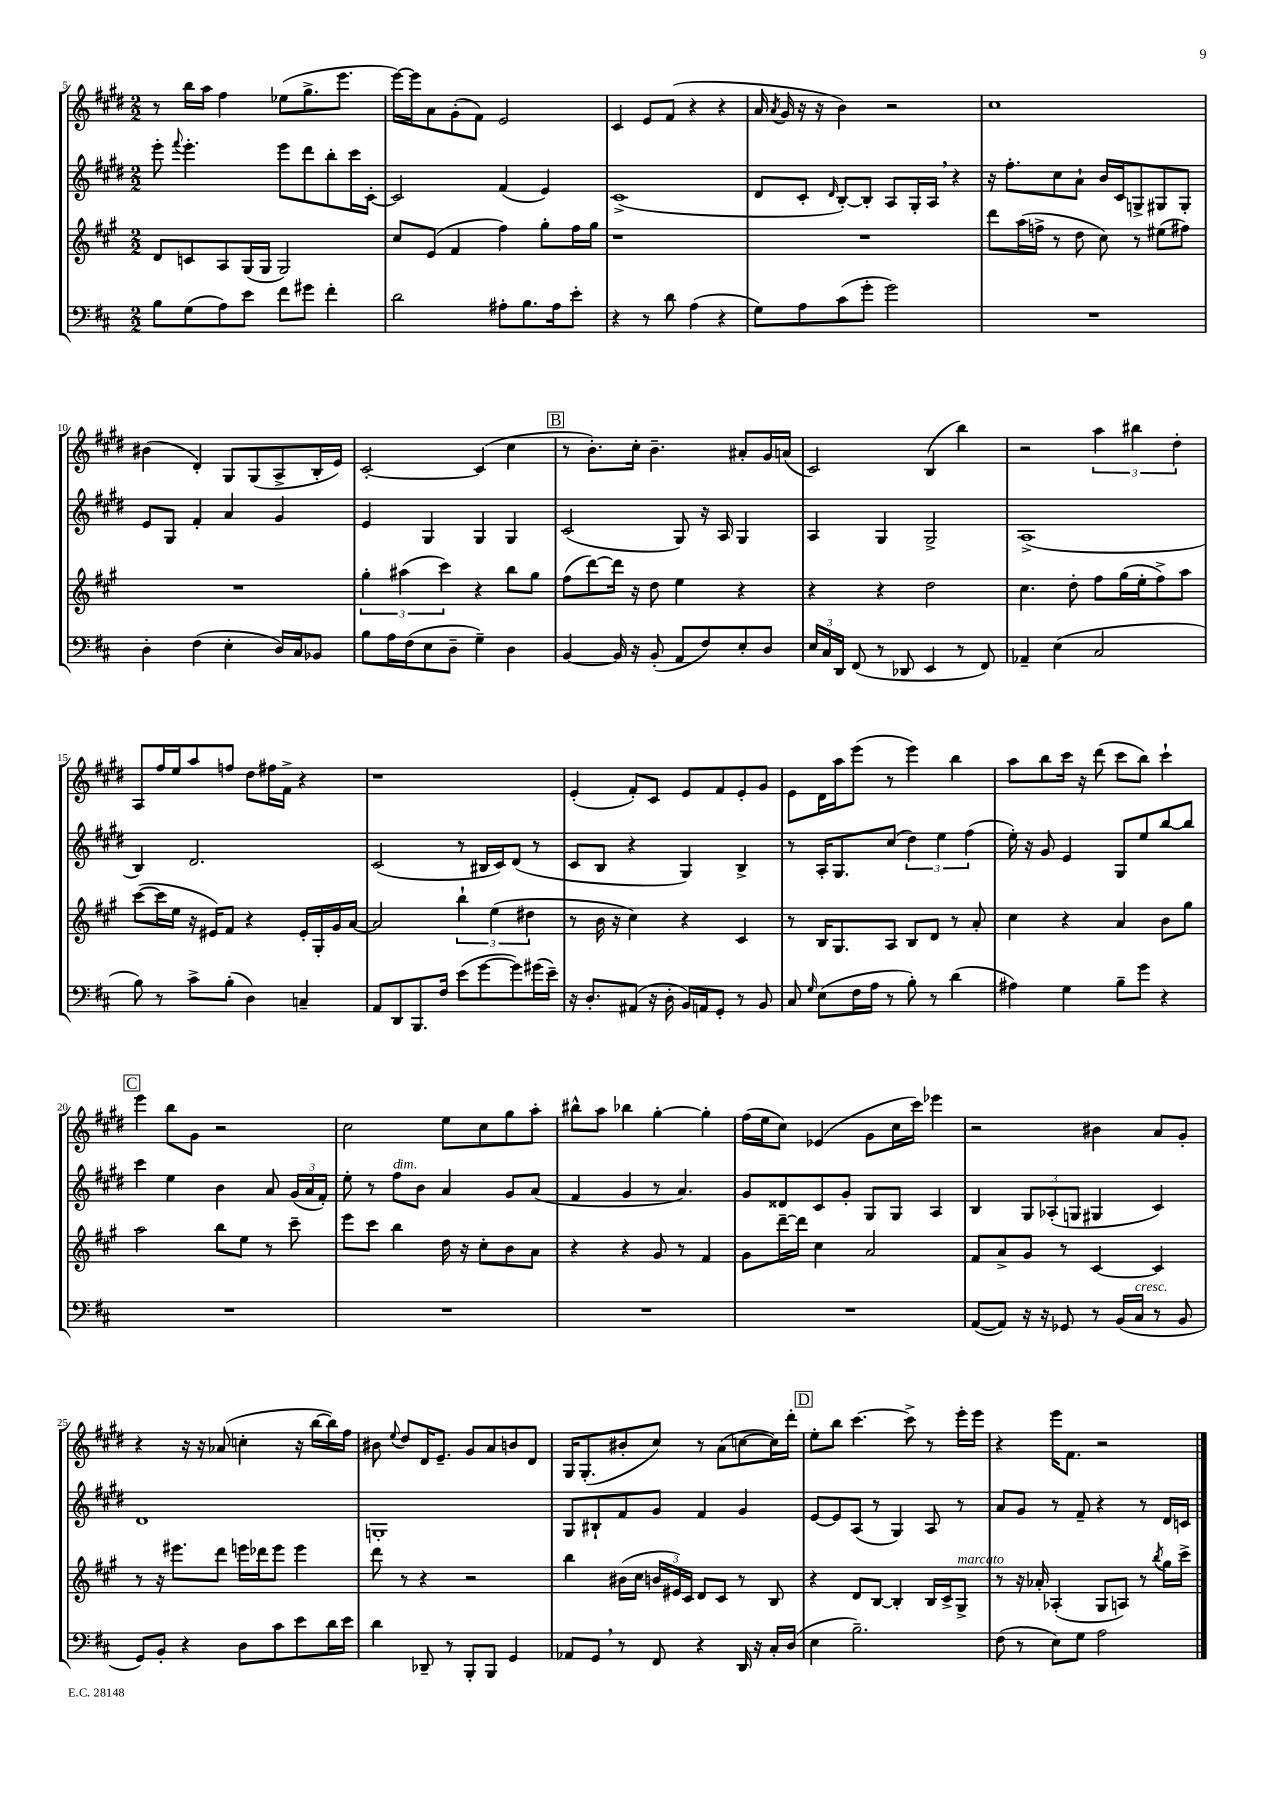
<<
\new StaffGroup <<
\new Staff = "s0" {
    \clef treble \key e \major \numericTimeSignature \time 2/2
    \autoBeamOff r8 b''16[ a''16] fis''4 ees''8[( gis''8.-> e'''8.] |
    e'''16[~) e'''16 a'8 gis'8-.( fis'8]) e'2 |
    cis'4 e'8[ fis'8]( r4 r4 |
    a'16 \acciaccatura { a'8 } gis'16 r16 r16 b'4) r2 |
    cis''1 |
    bis'4( dis'4-.) gis8[ gis8( a8-> b16-. e'16]) |
    cis'2~-. cis'4( cis''4 |
    \mark \markup { \box "B" } r8 b'8.[-.) cis''16]-. b'4.-- ais'8[-. gis'16 a'16]( |
    cis'2) b4( b''4) |
    r2 \tuplet 3/2 { a''4 bis''4 dis''4-. } |
    a8[ fis''16 e''16 a''8 f''8] dis''8[ fis''16 fis'16]-> r4 |
    r1 |
    e'4-.( fis'8[-.) cis'8] e'8[ fis'8 e'8-. gis'8] |
    e'8[ dis'16 a''16 e'''8]( r8 e'''4) b''4 |
    a''8[ b''8 cis'''16] r16 dis'''8( cis'''8[ b''8]) cis'''4-! |
    \mark \markup { \box "C" } e'''4 b''8[ gis'8] r2 |
    cis''2 e''8[ cis''8 gis''8 a''8]-. |
    bis''8[-^ a''8] bes''4 gis''4~-. gis''4-. |
    fis''16[( e''16 cis''8]) ees'4( gis'8[ cis''16 cis'''16]) ees'''4 |
    r2 bis'4 a'8[ gis'8]-. |
    r4 r16 r16 aes'8( c''4-. r16 b''16[~ b''16) fis''16] |
    bis'8 \appoggiatura { e''8 } dis''8[ dis'16 e'8.]-- gis'8[ a'8 b'8 dis'8] |
    gis16[ gis8.-.( bis'8-. cis''8]) r8 a'8[( c''8~ c''16) dis'''16]-. |
    \mark \markup { \box "D" } e''8[-. b''8] cis'''4.~ cis'''8-> r8 e'''16[-. e'''16] |
    r4 e'''16[ fis'8.] r2 \bar "|." |
}
\new Staff = "s1" {
    \clef treble \key e \major \numericTimeSignature \time 2/2
    \autoBeamOff e'''8-. \appoggiatura { fis'''8 } e'''4.-. e'''8[ dis'''8 b''8-. cis'''16 cis'16]~-. |
    cis'2 fis'4( e'4) |
    cis'1->( |
    dis'8[ cis'8]-. \grace { dis'16 } b8[~-.) b8]-. a8[ gis16-. a16] \breathe r4 |
    r16 fis''8.[-. cis''8 a'8]-! b'16[ cis'16 g8-> gis8 gis8]-. |
    e'8[ gis8] fis'4-. a'4 gis'4 |
    e'4 gis4 gis4 gis4 |
    \mark \markup { \box "B" } cis'2( gis8) r16 a16 gis4 |
    a4 gis4 gis2-> |
    a1->( |
    b4) dis'2. |
    cis'2( r8 bis16[ cis'16) dis'8]( r8 |
    cis'8[ b8] r4 gis4) b4-> |
    r8 a16[-. gis8. cis''8]( \tuplet 3/2 { dis''4) e''4 fis''4( } |
    e''16-.) r16 gis'8 e'4 gis8[ e''8 b''8~ b''8] |
    \mark \markup { \box "C" } cis'''4 e''4 b'4 a'8 \tuplet 3/2 { gis'16[( a'16 fis'16]-.) } |
    e''8-. r8 fis''8[^\markup { \italic "dim." } b'8] a'4 gis'8[ a'8]( |
    fis'4 gis'4 r8 a'4.) |
    gis'8[ disis'8 cis'8 gis'8]-. gis8[ gis8] a4 |
    b4 \tuplet 3/2 { gis8[ aes8-.( g8] } gis4 cis'4) |
    dis'1 |
    g1-. |
    gis8[ bis8-! fis'8 gis'8] fis'4 gis'4 |
    \mark \markup { \box "D" } e'8[~ e'8 a8]( r8 gis4) a8 r8 |
    a'8[ gis'8] r8 fis'8-- r4 r8 dis'16[ c'16] \bar "|." |
}
\new Staff = "s2" {
    \clef treble \key a \major \numericTimeSignature \time 2/2
    \autoBeamOff d'8[ c'8 a8 gis16( gis16] gis2) |
    cis''8[ e'8]( fis'4 fis''4) gis''8[-. fis''16 gis''16] |
    r1 |
    R1 |
    d'''8[ a''16( f''16]-> r8 d''8 cis''8) r8 eis''8[( fis''8]) |
    R1 |
    \tuplet 3/2 { gis''4-. ais''4( cis'''4) } r4 b''8[ gis''8] |
    \mark \markup { \box "B" } fis''8[( d'''8~) d'''16] r16 d''8 e''4 r4 |
    r4 r4 d''2 |
    cis''4. d''8-. fis''8[ gis''16( e''16-. fis''8->) a''8] |
    cis'''8[~( cis'''16 e''16] r16 eis'16[) fis'8] r4 eis'16[-. gis16-. gis'16 a'16]~ |
    a'2 \tuplet 3/2 { b''4-! e''4( dis''4 } |
    r8 b'16 r16 cis''4) r4 cis'4 |
    r8 b16[ gis8. a8] b8[ d'8] r8 a'8-. |
    cis''4 r4 a'4 b'8[ gis''8] |
    \mark \markup { \box "C" } a''2 b''8[ e''8] r8 cis'''8-- |
    e'''8[ cis'''8] b''4 d''16 r16 cis''8[-. b'8 a'8] |
    r4 r4 gis'8 r8 fis'4 |
    gis'8[ d'''16~-- d'''16] cis''4 a'2 |
    fis'8[ a'8-> gis'8] r8 cis'4~ cis'4 |
    r8 r16 eis'''8.[ d'''8] e'''16[ des'''16 e'''8] e'''4 |
    d'''8 r8 r4 r2 |
    b''4 bis'16[( cis''16] \tuplet 3/2 { b'16[ eis'16) cis'16] } d'8[ cis'8] r8 b8 |
    \mark \markup { \box "D" } r4 d'8[ b8]~ b4-. b16[ cis'16-> gis8]->^\markup { \italic "marcato" } |
    r8 r16 aes'16-. aes4-.( gis8[ a8]) r8 \acciaccatura { b''8 } gis''16[ cis'''16]-> \bar "|." |
}
\new Staff = "s3" {
    \clef bass \key d \major \numericTimeSignature \time 2/2
    \autoBeamOff b8[ g8( a8) e'8] fis'8[ gis'8] fis'4-. |
    d'2 ais8[-. b8. ais16 e'8]-. |
    r4 r8 d'8 a4( r4 |
    g8[) a8 cis'8( g'8]-. g'2) |
    R1 |
    d4-. fis4( e4-. d16[) cis16 bes,8] |
    b8[ a16 fis16( e8 d8]-- g4--) d4 |
    \mark \markup { \box "B" } b,4~ b,16 r16 b,8-.( a,8[ fis8) e8-. d8] |
    \tuplet 3/2 { e16[ cis16 d,16] } fis,8( r8 des,8 e,4 r8 fis,8) |
    aes,4-- e4( cis2 |
    b8) r8 cis'8[-> b8]-.( d4) c4-- |
    a,8[ d,8 b,,8. fis16] e'8[( g'8~ g'8) gis'16( e'16]--) |
    r16 d8.[-. ais,8]( r16 d16-. b,16[) a,16 g,8]-. r8 b,8 |
    cis8 \grace { g16 } e8[( fis16 a16] r8 b8-.) r8 d'4( |
    ais4) g4 b8[-- g'8] r4 |
    \mark \markup { \box "C" } R1 |
    R1 |
    R1 |
    R1 |
    a,8[~( a,8]) r16 r16 ges,8 r8 b,16[( cis16]^\markup { \italic "cresc." } r8 b,8 |
    g,8[) b,8]-. r4 d8[ cis'8 e'8 d'16 e'16] |
    d'4 des,8-- r8 b,,8[-. b,,8] g,4 |
    aes,8[ g,8] \breathe r8 fis,8 r4 d,16 r16 cis16[-. d16]( |
    \mark \markup { \box "D" } e4 b2.--) |
    fis8( r8 e8[) g8] a2 \bar "|." |
}
>>
>>
\layout { \context { \Score currentBarNumber = #5 } }
